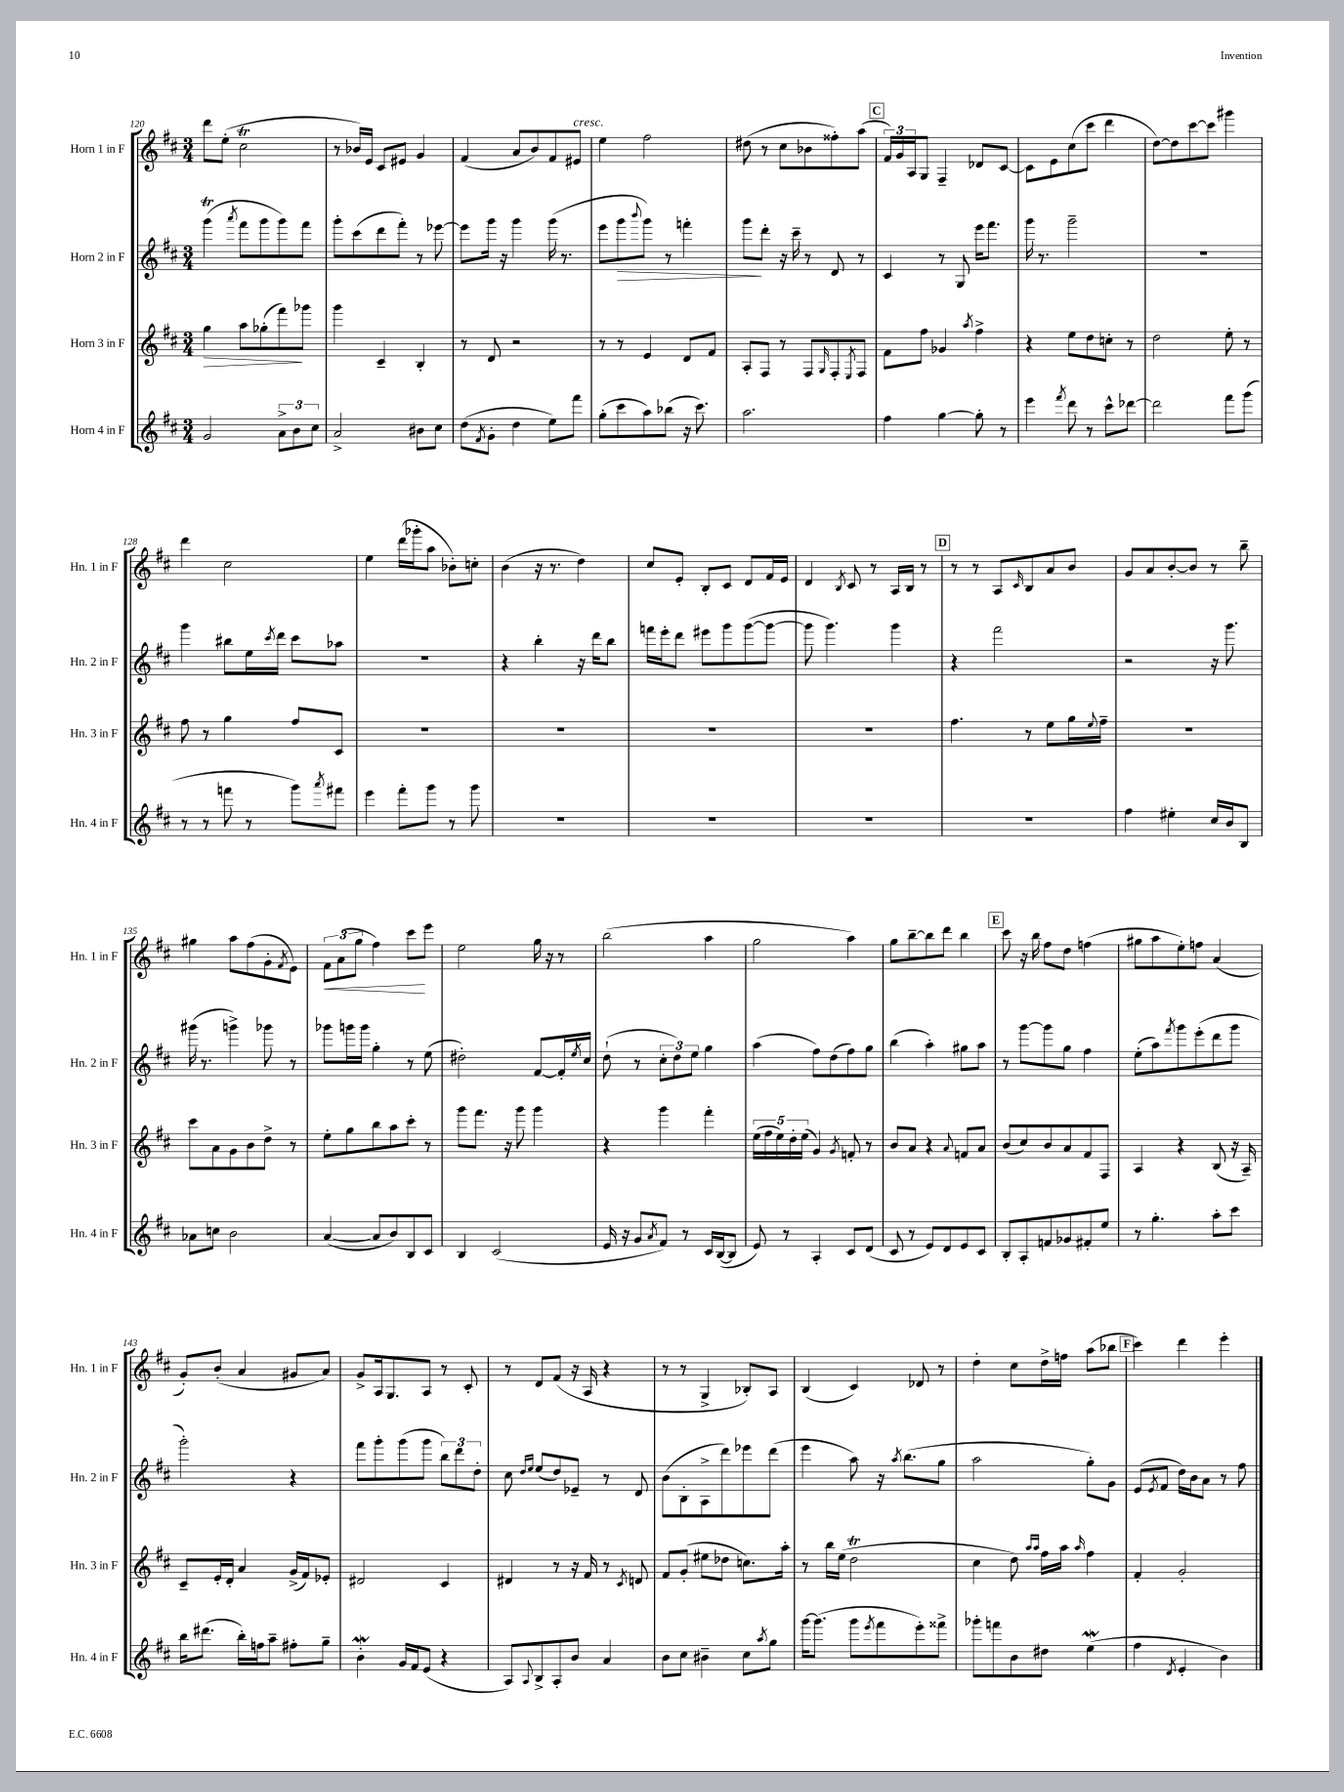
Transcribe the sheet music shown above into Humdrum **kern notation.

**kern	**kern	**dynam	**kern	**dynam	**kern	**dynam
*part4	*part3	*part3	*part2	*part2	*part1	*part1
*staff4	*staff3	*staff3	*staff2	*staff2	*staff1	*staff1
*I"Horn 4 in F	*I"Horn 3 in F	*	*I"Horn 2 in F	*	*I"Horn 1 in F	*
*I'Hn. 4 in F	*I'Hn. 3 in F	*	*I'Hn. 2 in F	*	*I'Hn. 1 in F	*
*clefG2	*clefG2	*	*clefG2	*	*clefG2	*
*k[f#c#]	*k[f#c#]	*	*k[f#c#]	*	*k[f#c#]	*
*M3/4	*M3/4	*	*M3/4	*	*M3/4	*
=120	=120	=120	=120	=120	=120	=120
!	!	!LO:HP:b	!	!	!	!
2g/	4gg\	>	(4gggT\	.	8ddd\L	.
.	.	.	.	.	(8ee'\J	.
.	.	.	8qaaa/	.	.	.
.	8aa\L	.	8fff#\L	.	2cc#t\	.
.	(8gg-X'\	.	8ggg\	.	.	.
12a^\L	8fff#\)	.	8ggg\)	.	.	.
12b\	.	.	.	.	.	.
.	8ggg-X\J	]	8fff#\J	.	.	.
12cc#\J	.	.	.	.	.	.
=121	=121	=121	=121	=121	=121	=121
2a^/	4ggg\	.	8ggg'\L	.	8r	.
.	.	.	(8ccc#\	.	16b-X/LL)	.
.	.	.	.	.	16e/JJ	.
.	4c#~/	.	8ddd\	.	8c#/L	.
.	.	.	8fff#'\J)	.	8e#X/J	.
8b#X\L	4B'/	.	8r	.	4g/	.
8cc#\J	.	.	[8eee-X\	.	.	.
=122	=122	=122	=122	=122	=122	=122
(8dd\L	8r	.	8eee-\L]	.	(4f#/	.
8qf#/	.	.	.	.	.	.
8g'\J	8d/	.	16ggg\Jk	.	.	.
.	.	.	16r	.	.	.
4dd\	2r	.	4ggg\	.	8a/L	.
.	.	.	.	.	8b/)	.
8ee\L)	.	.	(16ggg\	.	8f#/	.
.	.	.	8.r	.	.	.
!	!	!	!	!	!LO:TX:a:i:t=cresc.	!
8fff#\J	.	.	.	.	8e#X/J	.
=123	=123	=123	=123	=123	=123	=123
(8gg'\L	8r	.	8eee\L	.	4ee\	.
!	!	!	!	!LO:HP:b	!	!
8ccc#\	8r	.	8ggg\	>	.	.
.	.	.	8qqbbb/	.	.	.
8aa\)	4e/	.	8ggg\J)	.	2ff#\	.
(8bb-X\J	.	.	8r	.	.	.
16r	8d/L	.	4fffn'\	.	.	.
8.ccc#\)	.	.	.	.	.	.
.	8f#/J	.	.	.	.	.
=124	=124	=124	=124	=124	=124	=124
2.aa\	8A'/L	.	8ggg\L	.	(8dd#X\	.
.	8F#/J	.	8ddd'\J	]	8r	.
.	8r	.	16r	.	8cc#\L	.
.	.	.	16ccc#~\	.	.	.
.	8F#/L	.	8r	.	8b-X\	.
.	16qqG/	.	.	.	.	.
.	8F#'/	.	8d/	.	8ff##X'\)	.
.	8qE/	.	.	.	.	.
.	8F#/J	.	8r	.	(8aa\J	.
!!LO:REH:place=s1:t=C
=125	=125	=125	=125	=125	=125	=125
4ff#\	8f#\L	.	4c#/	.	24f#/LL)	.
.	.	.	.	.	24g/	.
.	.	.	.	.	24A/J	.
.	8ff#\J	.	.	.	8G/J	.
[4gg\	4g-X/	.	8r	.	4F#~/	.
.	.	.	8G/	.	.	.
.	8qaa/	.	.	.	.	.
8gg'\]	4ff#^\	.	16eee\KL	.	8d-X/L	.
.	.	.	8.fff#\J	.	.	.
8r	.	.	.	.	[8c#/J	.
=126	=126	=126	=126	=126	=126	=126
4eee\	4r	.	16ggg\	.	8c#\L]	.
.	.	.	8.r	.	.	.
.	.	.	.	.	8e\	.
8qfff#/	.	.	.	.	.	.
8ddd\	8ee\L	.	2ggg~\	.	(8cc#\	.
8r	8dd\	.	.	.	8ccc#\J	.
8ccc#^^\L	8ccn'\J	.	.	.	4ddd\	.
[8ddd-X\J	8r	.	.	.	.	.
=127	=127	=127	=127	=127	=127	=127
2ddd-\]	2dd\	.	2.r	.	[8dd\L)	.
.	.	.	.	.	8dd\]	.
.	.	.	.	.	[8ccc#\	.
.	.	.	.	.	8ccc#\J]	.
8fff#\L	8ee'\	.	.	.	4ggg#X\	.
(8ggg\J	8r	.	.	.	.	.
!!LO:LB:g=z
=128	=128	=128	=128	=128	=128	=128
8r	8ff#\	.	4ggg\	.	4ddd\	.
8r	8r	.	.	.	.	.
8fffn\	4gg\	.	8bb#X\L	.	2cc#\	.
8r	.	.	16ee\L	.	.	.
.	.	.	8qccc#/	.	.	.
.	.	.	16ddd\JJ	.	.	.
8ggg\L)	8ff#/L	.	8ccc#\L	.	.	.
8qaaa/	.	.	.	.	.	.
8fff#X\J	8c#/J	.	8aa-X\J	.	.	.
=129	=129	=129	=129	=129	=129	=129
4eee\	2.r	.	2.r	.	4ee\	.
8fff#'\L	.	.	.	.	(16ddd\LL	.
.	.	.	.	.	16ggg-X'\J	.
8ggg\J	.	.	.	.	8aa\J	.
8r	.	.	.	.	8b-X'\L)	.
8ggg\	.	.	.	.	8ccn'\J	.
=130	=130	=130	=130	=130	=130	=130
2.r	2.r	.	4r	.	(4b\	.
.	.	.	4bb'\	.	16r	.
.	.	.	.	.	8.r	.
.	.	.	16r	.	4dd\)	.
.	.	.	16ddd\KL	.	.	.
.	.	.	8bb\J	.	.	.
=131	=131	=131	=131	=131	=131	=131
2.r	2.r	.	16fffn\LL	.	8cc#/L	.
.	.	.	16eee'\J	.	.	.
.	.	.	8ddd\J	.	8e'/J	.
.	.	.	8eee#X\L	.	8B'/L	.
.	.	.	8ggg\	.	8c#/J	.
.	.	.	([8ggg\	.	8d/L	.
.	.	.	8ggg\J_	.	16f#/L	.
.	.	.	.	.	16e/JJ	.
=132	=132	=132	=132	=132	=132	=132
2.r	2.r	.	8ggg\]	.	4d/	.
.	.	.	4.ggg\)	.	.	.
.	.	.	.	.	8qB/	.
.	.	.	.	.	8c#/	.
.	.	.	.	.	8r	.
.	.	.	4ggg\	.	16A/LL	.
.	.	.	.	.	16B/JJ	.
.	.	.	.	.	8r	.
!!LO:REH:place=s1:t=D
=133	=133	=133	=133	=133	=133	=133
2.r	4.ff#\	.	4r	.	8r	.
.	.	.	.	.	8r	.
.	.	.	2fff#\	.	8A/L	.
.	.	.	.	.	16qqc#/	.
.	8r	.	.	.	8B/	.
.	8ee\L	.	.	.	8a/	.
.	16gg\L	.	.	.	8b/J	.
.	8qqee/	.	.	.	.	.
.	16ff#~\JJ	.	.	.	.	.
=134	=134	=134	=134	=134	=134	=134
4ff#\	2.r	.	2r	.	8g/L	.
.	.	.	.	.	8a/	.
4ee#X'\	.	.	.	.	[8b'/	.
.	.	.	.	.	8b/J]	.
16cc#/LL	.	.	16r	.	8r	.
16b/J	.	.	8.ggg\	.	.	.
8B/J	.	.	.	.	8bb~\	.
!!LO:LB:g=z
=135	=135	=135	=135	=135	=135	=135
8a-X\L	8ccc#\L	.	(16ggg#X\	.	4gg#X\	.
.	.	.	8.r	.	.	.
8ccn\J	8a\	.	.	.	.	.
2b\	8g\	.	4gggn^\)	.	8aa\L	.
.	8b\	.	.	.	(8ff#\	.
.	8dd^\J	.	8ggg-X\	.	8g'\	.
.	.	.	.	.	8qf#/	.
.	8r	.	8r	.	8e\J)	.
=136	=136	=136	=136	=136	=136	=136
!	!	!	!	!	!	!LO:HP:b
([4a/	8ee'\L	.	8ggg-X\L	.	12f#\L	<
.	.	.	.	.	(12a\	.
.	8gg\	.	16gggn\L	.	.	.
.	.	.	.	.	12gg\J	.
.	.	.	16ggg\JJ	.	.	.
8a/L]	8bb\	.	4gg'\	.	4ff#\)	.
8b/)	8aa\	.	.	.	.	.
8B/	8ccc#'\J	.	8r	.	8ccc#\L	.
8c#/J	8r	.	(8ee\	.	8eee\J	[
=137	=137	=137	=137	=137	=137	=137
4B/	8ggg\L	.	2dd#X'\)	.	2ee\	.
.	8.fff#\J	.	.	.	.	.
(2c#/	.	.	.	.	.	.
.	16r	.	.	.	.	.
.	8ggg\	.	.	.	.	.
.	4ggg\	.	[8f#/L	.	16gg\	.
.	.	.	.	.	16r	.
.	.	.	16f#'/L]	.	8r	.
.	.	.	8qee/	.	.	.
.	.	.	16cc#/JJ	.	.	.
=138	=138	=138	=138	=138	=138	=138
16e/	4r	.	(8dd`\	.	(2bb\	.
16r	.	.	.	.	.	.
8g/L	.	.	8r	.	.	.
8qa/	.	.	.	.	.	.
8f#/J)	4ggg\	.	12cc#'\L	.	.	.
.	.	.	12dd\)	.	.	.
8r	.	.	.	.	.	.
.	.	.	12ee\J	.	.	.
16c#/LL	4fff#'\	.	4gg\	.	4aa\	.
([16B/J	.	.	.	.	.	.
8B/J]	.	.	.	.	.	.
=139	=139	=139	=139	=139	=139	=139
8e/)	(20ee\LL	.	(4aa\	.	2gg\	.
.	20ff#\	.	.	.	.	.
.	20ee\)	.	.	.	.	.
8r	.	.	.	.	.	.
.	20dd'\	.	.	.	.	.
.	(20ee\JJ	.	.	.	.	.
4A'/	4g/)	.	8ff#\L)	.	.	.
.	.	.	(8dd\	.	.	.
.	8qg/	.	.	.	.	.
8c#/L	8fn'/	.	8ff#\)	.	4aa\)	.
(8d/J	8r	.	8gg\J	.	.	.
=140	=140	=140	=140	=140	=140	=140
8c#/	8b/L	.	(4bb\	.	8gg\L	.
8r	8a/J	.	.	.	[8bb~\	.
8e/L)	4r	.	4aa'\)	.	8bb\]	.
8d/	.	.	.	.	8ddd\J	.
.	8qqa/	.	.	.	.	.
8e/	8fn/L	.	8gg#X\L	.	4bb\	.
8c#/J	8a/J	.	8aa\J	.	.	.
!!LO:REH:place=s1:t=E
=141	=141	=141	=141	=141	=141	=141
8B'/L	(8b/L	.	8r	.	8ccc#\	.
8A'/	8cc#/)	.	[8ggg\L	.	16r	.
.	.	.	.	.	16bb\	.
8fn/	8b/	.	8ggg\]	.	8ff#\L	.
8g-X/	8a/	.	8gg\J	.	8dd\J	.
8f#X'/	8f#/	.	4ff#\	.	(4ffn\	.
8ee/J	8F#/J	.	.	.	.	.
=142	=142	=142	=142	=142	=142	=142
8r	4A/	.	(8ee'\L	.	8gg#X\L	.
4.gg'\	.	.	8aa\)	.	8aa\	.
.	.	.	8qfff#/	.	.	.
.	4r	.	8ggg\	.	8ee'\)	.
.	.	.	(8eee'\	.	8ffn\J	.
8aa'\L	(8B/	.	8ddd\	.	(4a/	.
8ccc#\J	16r	.	8ggg\J	.	.	.
.	16A~/)	.	.	.	.	.
!!LO:LB:g=z
=143	=143	=143	=143	=143	=143	=143
16bb\KL	8c#~/L	.	2ggg'\)	.	8g'/L)	.
(8.ddd#X\J	.	.	.	.	.	.
.	16e'/L	.	.	.	(8b'/J	.
.	16d'/JJ	.	.	.	.	.
16bb'\LL)	4a/	.	.	.	4a/	.
16ffn\J	.	.	.	.	.	.
8aa~\J	.	.	.	.	.	.
8ff#X'\L	(16g^/LL	.	4r	.	8g#X/L	.
.	16f#/J)	.	.	.	.	.
8gg~\J	8e-X'/J	.	.	.	8a/J)	.
=144	=144	=144	=144	=144	=144	=144
4bW'\	2d#X/	.	8fff#\L	.	8g^/L	.
.	.	.	8ggg'\	.	16A/k	.
.	.	.	.	.	8.G/	.
16g/LL	.	.	(8ggg\	.	.	.
16f#/J	.	.	.	.	.	.
(8e/J	.	.	8ggg\J	.	8A/J	.
4r	4c#/	.	12bb\L)	.	8r	.
.	.	.	12ddd\	.	.	.
.	.	.	.	.	8c#'/	.
.	.	.	12dd'\J	.	.	.
=145	=145	=145	=145	=145	=145	=145
8A/L)	4d#X/	.	8cc#\	.	8r	.
.	.	.	16qqdd/LL	.	.	.
8qqA/	.	.	16qqee/JJ	.	.	.
8B^/	.	.	(8ee/L	.	8d/L	.
8A'/	8r	.	8dd/)	.	(8f#/J	.
8b/J	16r	.	8e-X~/J	.	16r	.
.	16f#/	.	.	.	16A/	.
4a/	8r	.	8r	.	4r	.
.	8qc#/	.	.	.	.	.
.	8dn/	.	8d/	.	.	.
=146	=146	=146	=146	=146	=146	=146
8b\L	8f#/L	.	(8b\L	.	8r	.
8cc#\J	(8g'/J	.	8B'\	.	8r	.
4b#X~\	8ee#X\L	.	8A^\	.	4G^/	.
.	8dd-X\J	.	8ddd\)	.	.	.
8cc#\L	8.ccn\L)	.	8eee-X\	.	8B-X'/L)	.
8qaa/	.	.	.	.	.	.
8gg\J	.	.	(8ddd\J	.	8A/J	.
.	16aa'\Jk	.	.	.	.	.
=147	=147	=147	=147	=147	=147	=147
[16ggg\KL	8r	.	4eee\	.	(4B/	.
(8.ggg\J]	.	.	.	.	.	.
.	16bb\LL	.	.	.	.	.
.	(16ee\JJ	.	.	.	.	.
8ggg\L	2ddT\	.	8aa\)	.	4c#/)	.
8qeee/	.	.	.	.	.	.
8fff#\	.	.	16r	.	.	.
.	.	.	8qaa/	.	.	.
.	.	.	(8.bb\L	.	.	.
8eee'\)	.	.	.	.	8d-X/	.
8fff##X^\J	.	.	8gg\J	.	8r	.
=148	=148	=148	=148	=148	=148	=148
8ggg-X'\L	4cc#\	.	2aa\	.	4dd'\	.
8fffn\	.	.	.	.	.	.
8b\	8dd\)	.	.	.	8cc#\L	.
.	16qqaa/LL	.	.	.	.	.
.	16qqaa/JJ	.	.	.	.	.
8dd#X\J	16ff#\LL	.	.	.	16dd^\L	.
.	16aa\JJ	.	.	.	16ffn\JJ	.
.	16qqaa/	.	.	.	.	.
(4eeW\	4ff#\	.	8gg'\L)	.	(8aa\L	.
.	.	.	8g\J	.	8bb-X\J	.
!!LO:REH:place=s1:t=F
=149	=149	=149	=149	=149	=149	=149
4ff#\	4f#'/	.	(8e/L	.	4ccc#\)	.
.	.	.	8qe/	.	.	.
.	.	.	8f#/J	.	.	.
8qd/	.	.	.	.	.	.
4e'/	2g'/	.	16dd\LL)	.	4ddd\	.
.	.	.	16b\J	.	.	.
.	.	.	8a\J	.	.	.
4b\)	.	.	8r	.	4eee'\	.
.	.	.	8ff#\	.	.	.
==	==	==	==	==	==	==
*-	*-	*-	*-	*-	*-	*-
